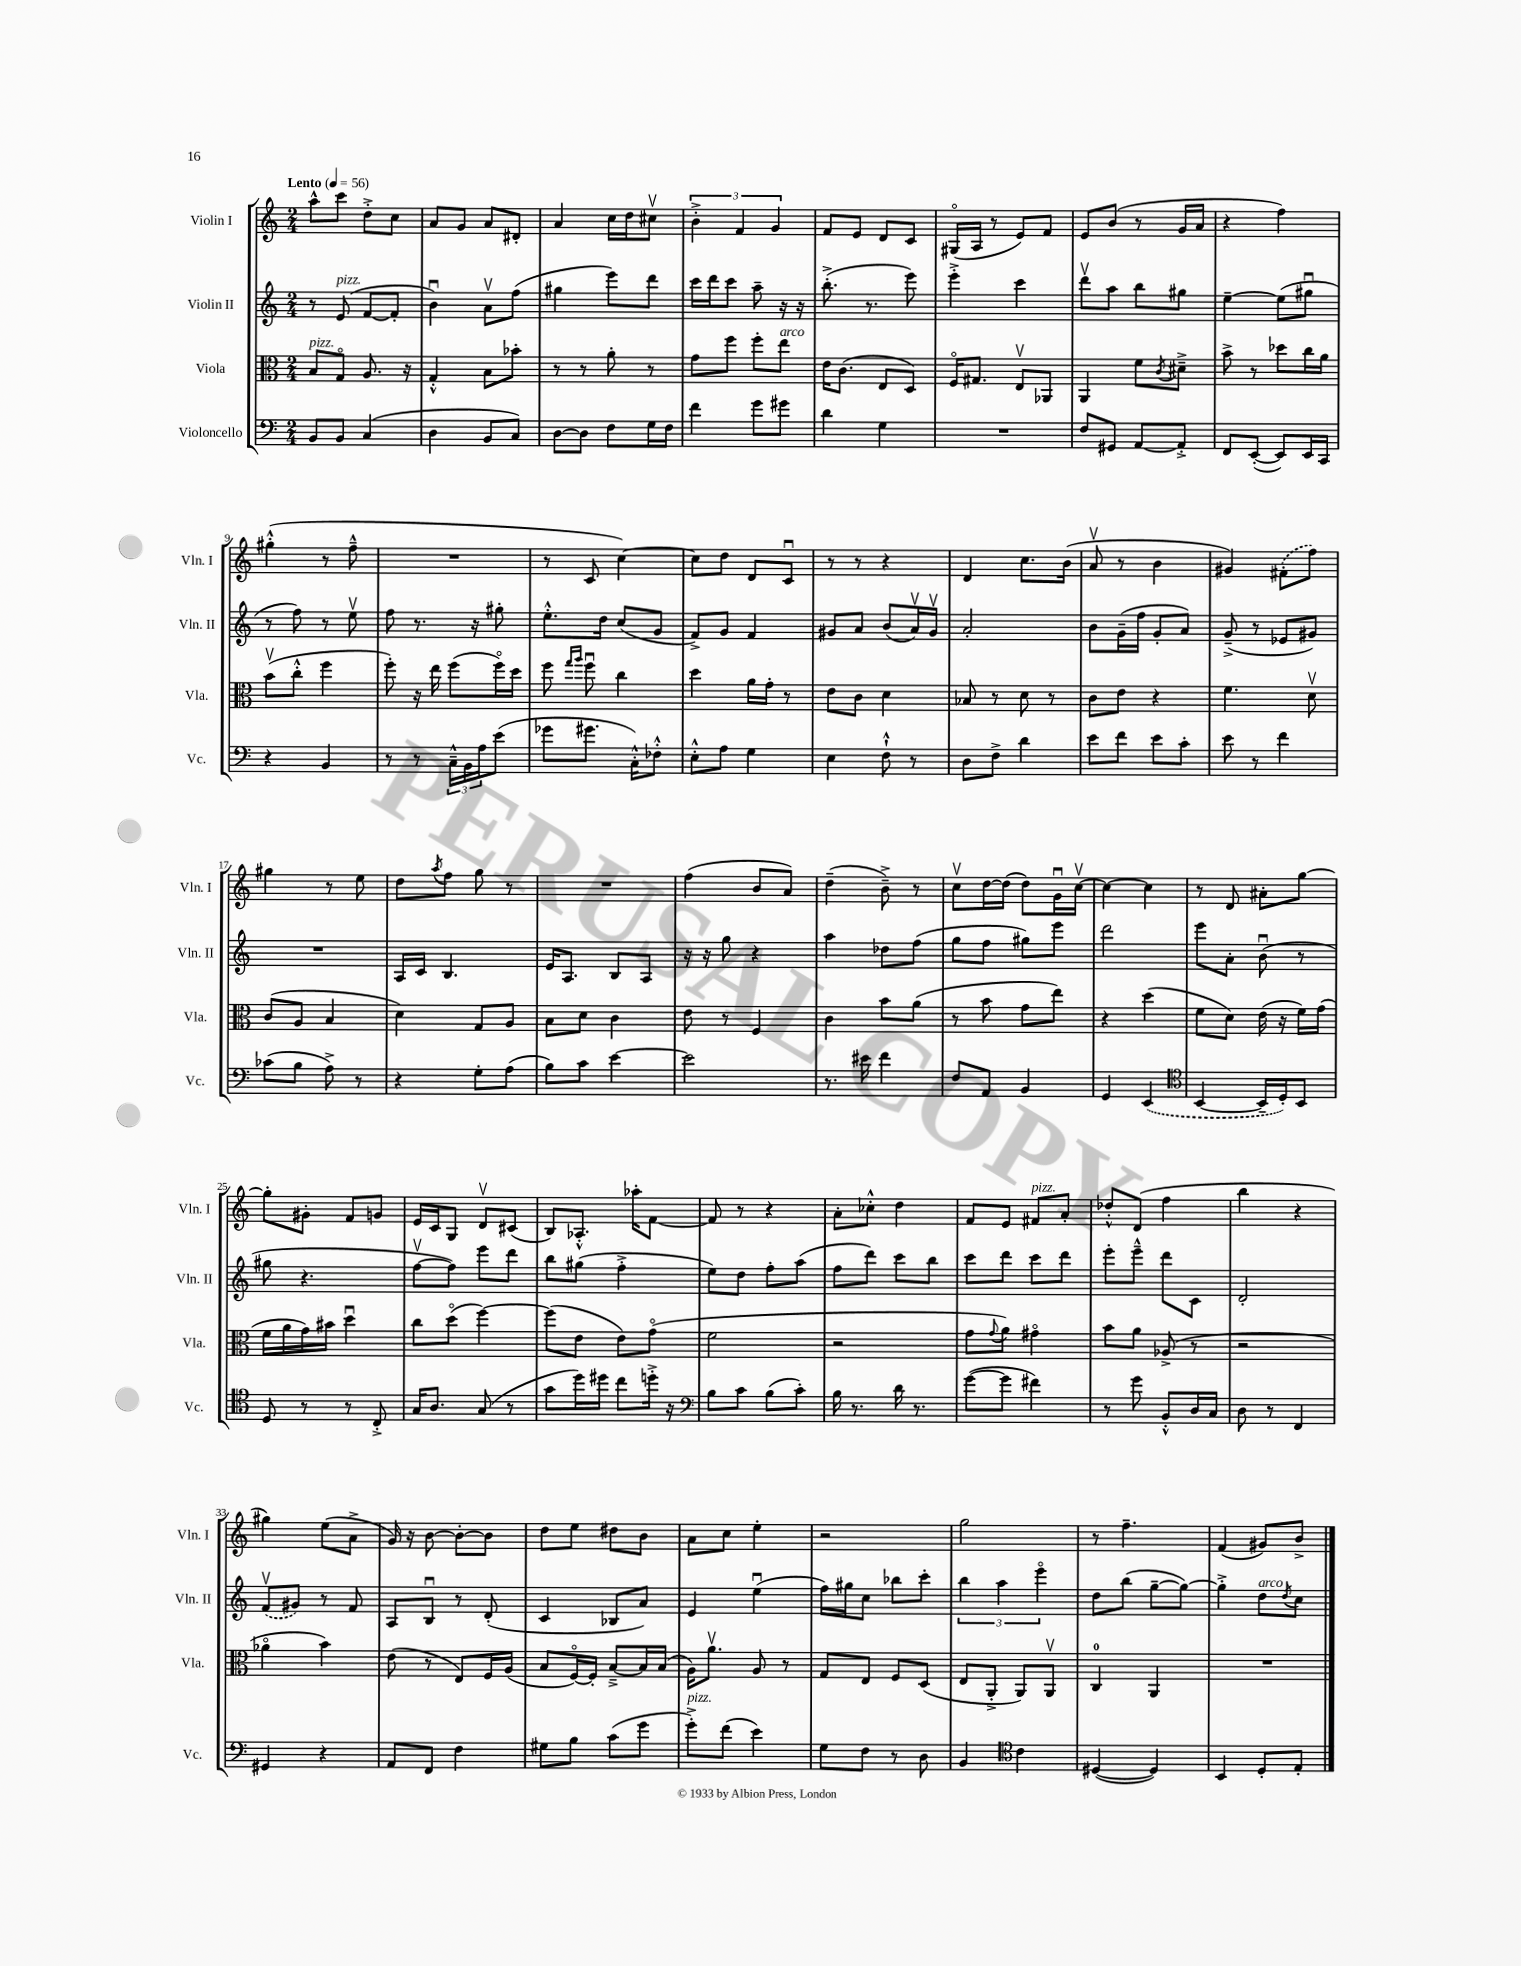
<<
\new StaffGroup <<
\new Staff = "s0" \with { instrumentName = "Violin I" shortInstrumentName = "Vln. I" } {
    \clef treble \key c \major \numericTimeSignature \time 2/4 \tempo "Lento" 4 = 56
    a''8-^ c'''8 d''8-.-> c''8 |
    a'8 g'8 a'8 dis'8-. |
    a'4 c''16 d''16 cis''8\upbow |
    \tuplet 3/2 { b'4-.-> f'4 g'4 } |
    f'8 e'8 d'8 c'8 |
    gis16\flageolet( a16 r8 e'8) f'8 |
    e'8 b'8( r8 g'16 a'16 |
    r4 f''4) |
    gis''4-.-^( r8 f''8---^ |
    R2 |
    r8 c'8 c''4~) |
    c''8 d''8 d'8 c'8\downbow |
    r8 r8 r4 |
    d'4 c''8. b'16( |
    a'8\upbow r8 b'4 |
    gis'4) \once \slurDashed fis'8-.( f''8) |
    gis''4 r8 e''8 |
    d''8 \acciaccatura { a''8 } f''8 g''8 r8 |
    R2 |
    f''4( b'8 a'8) |
    d''4--( b'8--->) r8 |
    c''8\upbow d''16~ d''16( d''8) g'16\downbow c''16~\upbow |
    c''4~ c''4 |
    r8 d'8 ais'8-. g''8~ |
    g''8-. gis'8-. f'8 g'8 |
    e'16 c'16 g8 d'8\upbow cis'8( |
    b8) aes8.-.-^ aes''16-. f'8~ |
    f'8 r8 r4 |
    a'8-. ces''8-.-^ d''4 |
    f'8 e'8 fis'8^\markup { \italic "pizz." } a'8-. |
    des''8-.-^ d'8( f''4 |
    b''4 r4 |
    gis''4) e''8( a'8-> |
    g'16) r16 b'8~ b'8~-. b'8 |
    d''8 e''8 dis''8 b'8 |
    a'8 c''8 e''4-. |
    r2 |
    g''2 |
    r8 f''4.-- |
    f'4( gis'8) b'8-> \bar "|." |
}
\new Staff = "s1" \with { instrumentName = "Violin II" shortInstrumentName = "Vln. II" } {
    \clef treble \key c \major \numericTimeSignature \time 2/4
    r8 e'8^\markup { \italic "pizz." }( f'8~ f'8-. |
    b'4\downbow) a'8\upbow f''8( |
    gis''4 e'''8) d'''8 |
    c'''16 d'''16 c'''8 a''8-- r16 r16 |
    b''8.-.->( r8. e'''8) |
    e'''4-.-> c'''4 |
    d'''8\upbow a''8 b''8 gis''8 |
    e''4~-- e''8( gis''8\downbow |
    r8 f''8) r8 e''8\upbow |
    f''8 r8. r16 gis''8-. |
    e''8.-.-^ d''16 c''8( g'8 |
    f'8->) g'8 f'4 |
    gis'8 a'8 b'8( a'16\upbow) gis'16\upbow |
    a'2-. |
    b'8 g'16--( f''16 g'8-. a'8) |
    g'8--->( r8 ees'8 gis'8) |
    R2 |
    a16 c'16 b4. |
    e'16 a8. b8 a8 |
    r16 r16 g''8 r4 |
    a''4 des''8 f''8( |
    g''8 f''8 gis''8) e'''8 |
    d'''2 |
    e'''8 a'8-. b'8\downbow( r8 |
    gis''8 r4. |
    f''8~\upbow f''8) e'''8 d'''8 |
    b''8 gis''8( f''4-.-> |
    e''8) d''8 f''8-. a''8( |
    f''8 d'''8) c'''8 b''8 |
    c'''8 d'''8 c'''8 d'''8 |
    e'''8-. e'''8---^ d'''8 c'8 |
    d'2-. |
    \once \slurDashed f'8\upbow( gis'8) r8 f'8 |
    a8 b8\downbow r8 d'8-.( |
    c'4 bes8 a'8) |
    e'4 e''4\downbow( |
    f''16) gis''16 c''8 bes''8 c'''8-. |
    \tuplet 3/2 { b''4 a''4 e'''4\flageolet } |
    d''8 b''8( g''8~-- g''8~) |
    g''4-.-> d''8^\markup { \italic "arco" } \acciaccatura { d''8 } c''8 \bar "|." |
}
\new Staff = "s2" \with { instrumentName = "Viola" shortInstrumentName = "Vla." } {
    \clef alto \key c \major \numericTimeSignature \time 2/4
    b8^\markup { \italic "pizz." } g8\flageolet a8. r16 |
    g4-.-^ b8 bes'8-. |
    r8 r8 a'8-. r8 |
    g'8 f''8 f''8-. e''8^\markup { \italic "arco" } |
    e'16 c'8.( e8 d8) |
    f16\flageolet gis8. e8\upbow aes,8 |
    a,4 f'8 \acciaccatura { c'8 } dis'8---> |
    b'8-> r8 des''8 c''16 a'16 |
    b'8\upbow( c''8-.-^ f''4 |
    f''8-.) r16 e''16 f''8( f''16\flageolet) d''16 |
    f''8 \grace { g''16 a''16 } f''8\downbow c''4 |
    d''4 a'16 g'16-. r8 |
    e'8 c'8 d'4 |
    bes8 r8 d'8 r8 |
    c'8 e'8 r4 |
    f'4. d'8\upbow |
    c'8( a8 b4 |
    d'4) g8 a8 |
    b8 d'8 c'4 |
    e'8 r8 f4 |
    c'4 b'8 a'8( |
    r8 b'8 g'8 e''8) |
    r4 d''4( |
    f'8 d'8) e'16( r16 f'16) g'16( |
    f'16 a'16 g'16) bis'16 d''4\downbow |
    c''8 d''8\flageolet( f''4~) |
    f''8( e'8 e'8) g'8\flageolet( |
    f'2 |
    r2 |
    g'8 \appoggiatura { g'8 } a'8) gis'4\flageolet |
    b'8 a'8 aes8->( r8 |
    r2 |
    aes'4\flageolet b'4) |
    e'8( r8 e8) f16 a16( |
    b8 f16~\flageolet) f16-. b8~---> b16 b16( |
    a16) a'8.\upbow a8 r8 |
    g8 e8 f8 d8( |
    e8 a,8-.-> a,8) a,8\upbow |
    c4-0 a,4 |
    R2 \bar "|." |
}
\new Staff = "s3" \with { instrumentName = "Violoncello" shortInstrumentName = "Vc." } {
    \clef bass \key c \major \numericTimeSignature \time 2/4
    b,8 b,8 c4( |
    d4 b,8 c8) |
    d8~ d8 f8 g16 f16 |
    f'4 g'8 gis'8 |
    d'4 g4 |
    R2 |
    f8 gis,8 a,8~ a,8-.-> |
    f,8 e,8~-.( e,8) e,16 c,16 |
    r4 b,4 |
    r8 r8 \tuplet 3/2 { c16---^ b,16 a16 } e'8( |
    ges'8 gis'8. c16-.-^) fes8-.-^ |
    e8-.-^ a8 g4 |
    e4 f8-!-^ r8 |
    d8 f8-> d'4 |
    e'8 f'8 e'8 c'8-. |
    e'8 r8 f'4 |
    ces'8( b8 a8->) r8 |
    r4 g8-. a8( |
    b8) c'8 e'4~ |
    e'2 |
    r8. eis'16 f'4 |
    f8 a,8 b,4 |
    g,4 \once \slurDashed e,4( |
    \clef tenor b,4~ b,16-- d16-.) b,8 |
    d8 r8 r8 c8-.-> |
    g16 a8. g8( r8 |
    g'8 d''16) dis''16 c''8 d''16-.-> r16 |
    \clef bass b8 c'8 b8( c'8-.) |
    b16 r8. d'16 r8. |
    g'8~( g'8 fis'4) |
    r8 g'8 b,8-.-^ d16 c16 |
    d8 r8 f,4 |
    gis,4 r4 |
    a,8 f,8 f4 |
    gis8 b8 c'8( g'8 |
    g'8-.->^\markup { \italic "pizz." }) f'8( e'4) |
    g8 f8 r8 d8 |
    b,4 \clef tenor c'4 |
    dis4~( dis4) |
    b,4 d8-. e8-. \bar "|." |
}
>>
>>
